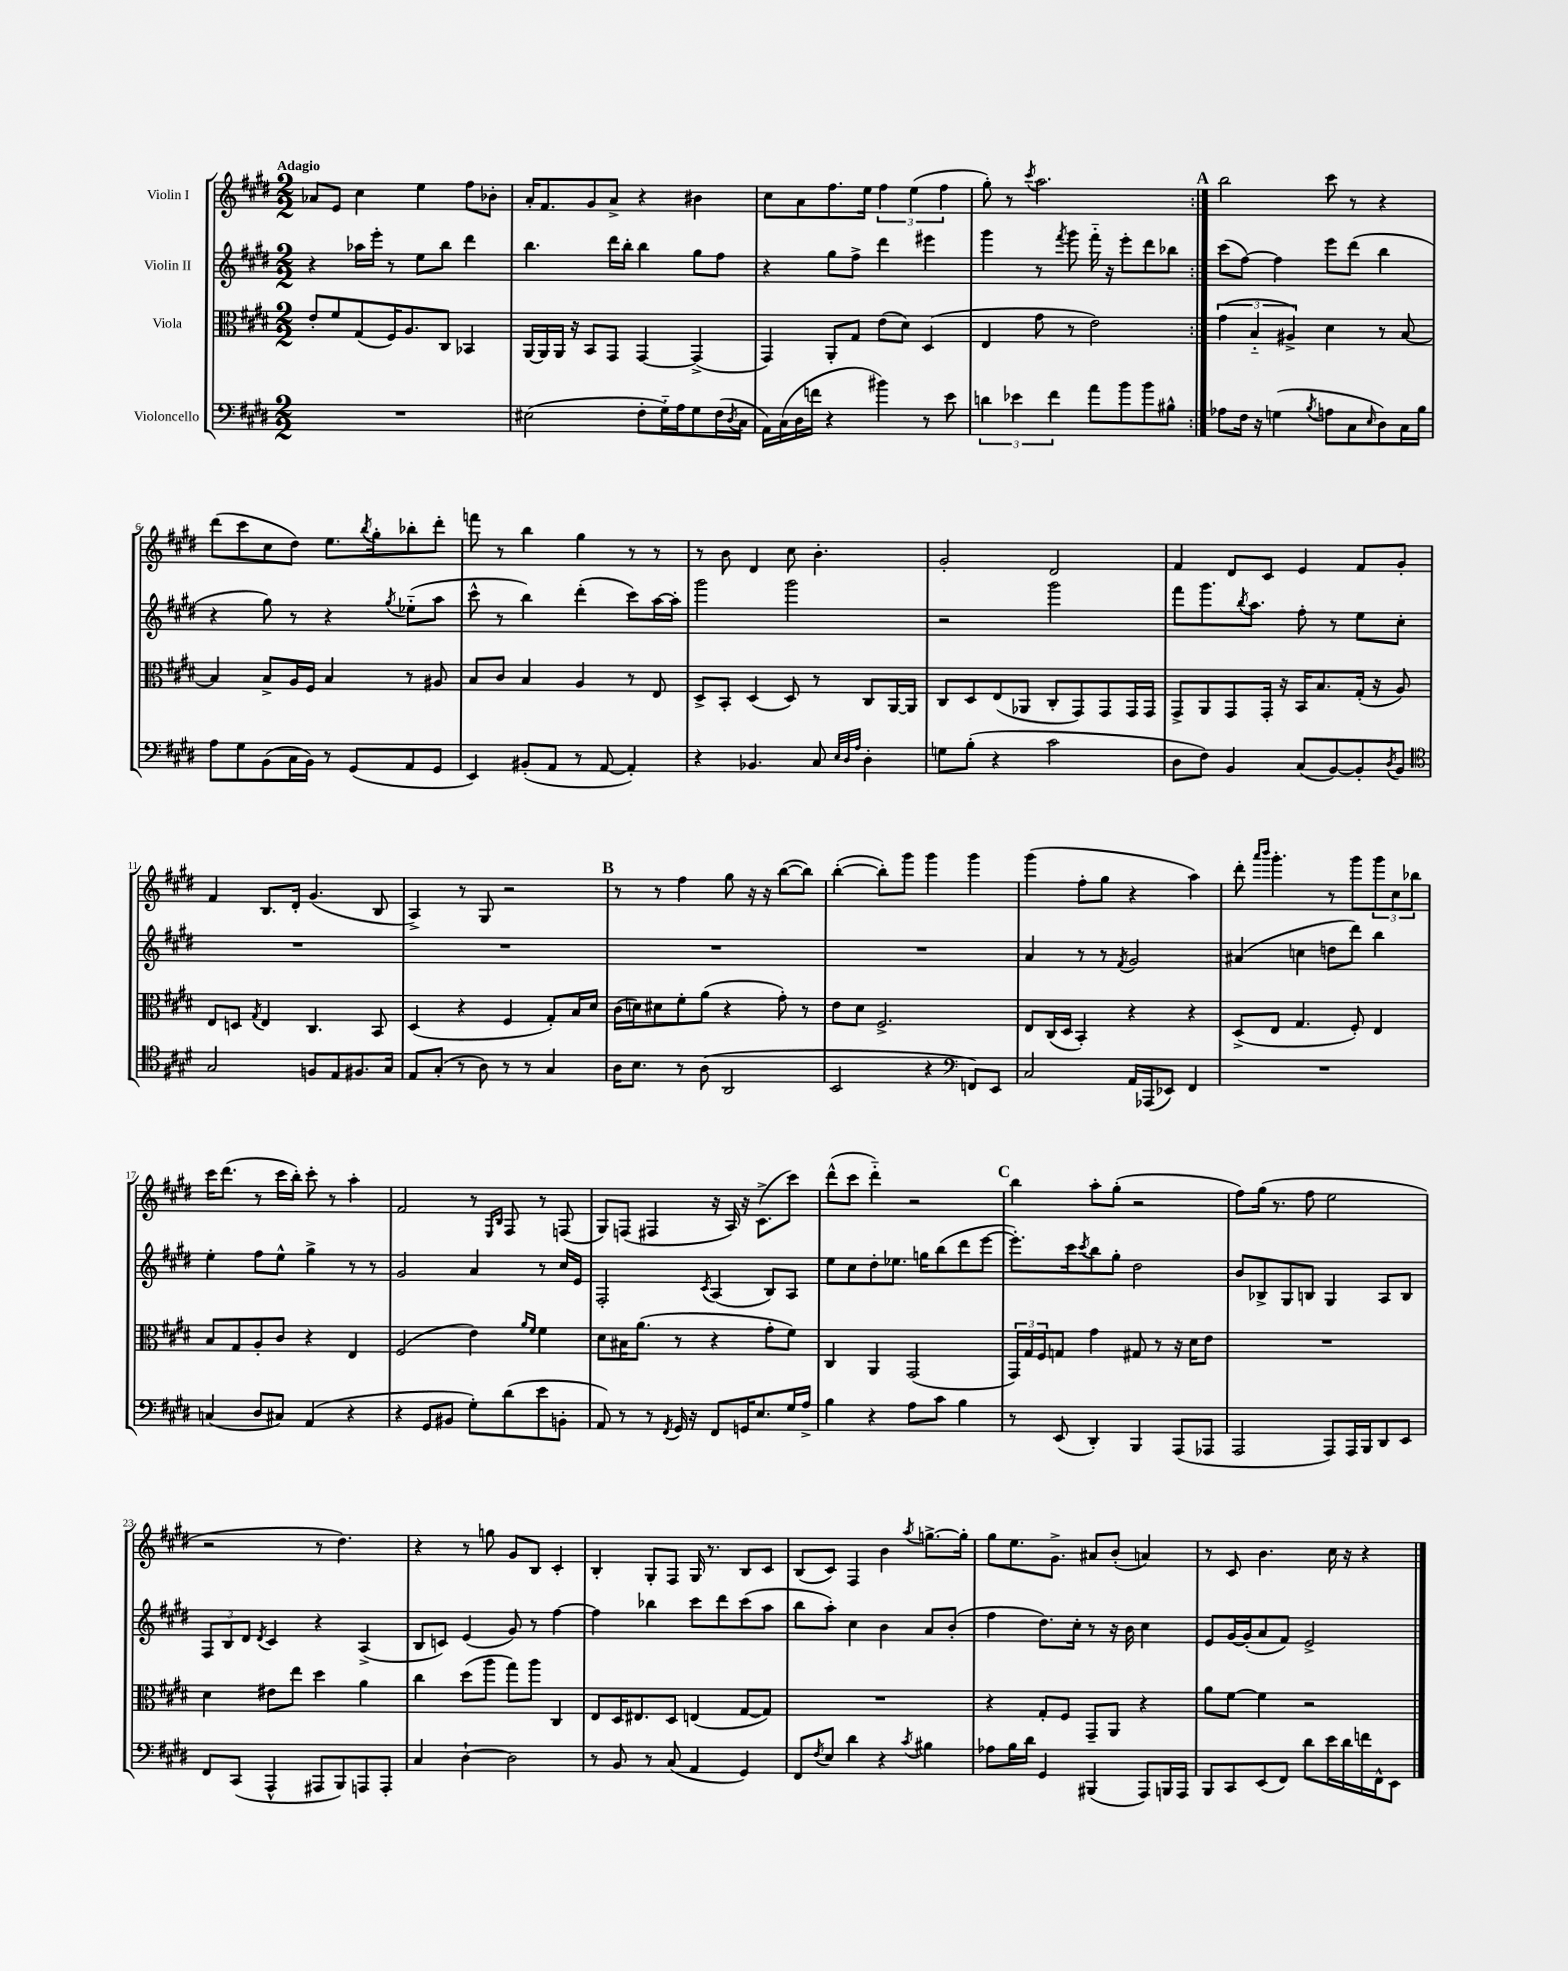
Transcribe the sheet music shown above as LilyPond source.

<<
\new StaffGroup <<
\new Staff = "s0" \with { instrumentName = "Violin I" } {
    \clef treble \key e \major \numericTimeSignature \time 2/2 \tempo "Adagio"
    \repeat volta 2 { aes'8 e'8 cis''4 e''4 fis''8 bes'8-. |
    a'16-. fis'8. gis'8 a'8-> r4 bis'4 |
    cis''8 a'8 fis''8. e''16 \tuplet 3/2 { fis''4 e''4( fis''4 } |
    gis''8-.) r8 \acciaccatura { cis'''8 } a''2. | }
    \mark \markup { \bold "A" } b''2 cis'''8 r8 r4 |
    dis'''8( cis'''8 cis''8 dis''8) e''8. \acciaccatura { b''8 } gis''16-. bes''8-. dis'''8-. |
    f'''8 r8 b''4 gis''4 r8 r8 |
    r8 b'8 dis'4 cis''8 b'4.-. |
    gis'2-. dis'2 |
    fis'4 dis'8 cis'8 e'4 fis'8 gis'8-. |
    fis'4 b8. dis'16-. gis'4.( b8 |
    a4->) r8 gis8 r2 |
    \mark \markup { \bold "B" } r8 r8 fis''4 gis''8 r16 r16 b''8~( b''8) |
    b''4~-.( b''8-.) gis'''8 gis'''4 gis'''4 |
    gis'''4( fis''8-. gis''8 r4 a''4) |
    dis'''8-. \grace { a'''16 b'''16 } gis'''4.-. r8 gis'''8 \tuplet 3/2 { gis'''8 cis''8 bes''8 } |
    cis'''16 dis'''8.( r8 cis'''16 b''16-.) cis'''8-. r8 a''4-. |
    fis'2 r8 \grace { e16 b16 } fis8 r8 f8( |
    gis8) f8( fis4 r16 a16) r16 cis'8.->( cis'''8) |
    dis'''8-^( cis'''8 dis'''4-_) r2 |
    \mark \markup { \bold "C" } b''4 a''8-. gis''8-.( r2 |
    fis''8) gis''16( r8. fis''8 e''2 |
    r2 r8 dis''4.) |
    r4 r8 g''8 gis'8 b8 cis'4-. |
    b4-. gis8-. fis8 gis16 r8. b8 cis'8 |
    b8( cis'8) fis4 b'4 \acciaccatura { a''8 } g''8.~-> g''16-. |
    gis''8 e''8. gis'8.-> ais'8 b'8-.( a'4) |
    r8 cis'8 b'4. cis''16 r16 r4 \bar "|." |
}
\new Staff = "s1" \with { instrumentName = "Violin II" } {
    \clef treble \key e \major \numericTimeSignature \time 2/2
    \repeat volta 2 { r4 aes''16 e'''16-. r8 e''8 b''8 dis'''4 |
    b''4. dis'''16 b''16-. b''4 gis''8 fis''8 |
    r4 gis''8 fis''8-> dis'''4 eis'''4 |
    gis'''4 r8 \acciaccatura { fis'''8 } gis'''8 fis'''16-_ r16 e'''8-. dis'''8 bes''8 | }
    \mark \markup { \bold "A" } cis'''8( fis''8~) fis''4 e'''8 dis'''8( b''4 |
    r4 gis''8) r8 r4 \acciaccatura { gis''8 } ees''8-_( a''8 |
    cis'''8-^ r8 b''4) dis'''4-.( cis'''8) a''16~ a''16-. |
    gis'''2 gis'''2 |
    r2 gis'''2 |
    fis'''8 gis'''8. \acciaccatura { b''8 } a''8. fis''8-. r8 e''8 cis''8-. |
    R1 |
    R1 |
    \mark \markup { \bold "B" } R1 |
    R1 |
    a'4 r8 r8 \acciaccatura { fis'8 } gis'2 |
    ais'4( c''4 d''8 dis'''8) b''4 |
    e''4-. fis''8 e''8-^ gis''4-> r8 r8 |
    gis'2 a'4 r8 cis''16 e'16 |
    fis2-. \acciaccatura { cis'8 } a4( b8) a8 |
    e''8 cis''8 dis''8-. ees''8. g''16 b''8( dis'''8 e'''8~ |
    \mark \markup { \bold "C" } e'''8.-.) cis'''16 \acciaccatura { cis'''8 } b''8 gis''8-. dis''2 |
    b'8 bes8-> gis8 b8 gis4 a8 b8 |
    \tuplet 3/2 { fis8 b8 dis'8 } \acciaccatura { dis'8 } cis'4 r4 a4->( |
    b8 c'8) e'4( gis'8) r8 fis''4~ |
    fis''4 bes''4 cis'''8 dis'''8 cis'''8( a''8 |
    b''8 a''8-.) cis''4 b'4 a'8 b'8-.( |
    fis''4 dis''8.) cis''16-. r8 r16 b'16 cis''4 |
    e'8 gis'16~ gis'16-.( a'8 fis'8) e'2-> \bar "|." |
}
\new Staff = "s2" \with { instrumentName = "Viola" } {
    \clef alto \key e \major \numericTimeSignature \time 2/2
    \repeat volta 2 { e'8-. fis'8 gis8( fis16) a8. cis8 bes,4 |
    a,16~ a,16 a,16 r16 b,8 gis,8 gis,4~ gis,4->( |
    gis,4) a,8-. gis8 e'8( dis'8) dis4( |
    e4 gis'8 r8 e'2) | }
    \mark \markup { \bold "A" } \tuplet 3/2 { gis'4( b4-_ ais4->) } dis'4 r8 b8~ |
    b4 b8-> a16 fis16 b4 r8 ais8 |
    b8 cis'8 b4 a4 r8 e8 |
    dis8-> b,8-. dis4( dis8) r8 cis8 a,16~ a,16 |
    cis8 dis8 e8( aes,8 cis8-. gis,8) gis,8 gis,16 gis,16 |
    gis,8-> a,8 gis,8 gis,16-. r16 b,16 b8. gis16-.( r16 a8) |
    e8 d8 \acciaccatura { gis8 } e4 cis4. b,8 |
    dis4( r4 fis4 gis8-.) b16 dis'16 |
    \mark \markup { \bold "B" } cis'16( d'16) dis'8 fis'8-. a'8( r4 gis'8-.) r8 |
    e'8 dis'8 fis2.-> |
    e8 cis16( dis16 b,4-.) r4 r4 |
    dis8->( e8 gis4. fis8-.) e4 |
    b8 gis8 a8-. cis'8 r4 e4 |
    fis2( e'4) \grace { a'16 fis'16 } fis'4 |
    dis'8 bis16 a'8.( r8 r4 gis'8-. fis'8) |
    cis4 a,4 gis,2( |
    \mark \markup { \bold "C" } \tuplet 3/2 { gis,16) gis16 fis16 } g8 gis'4 gis8 r8 r16 dis'16 e'8 |
    R1 |
    dis'4 eis'8 e''8 dis''4 a'4 |
    cis''4 dis''8( a''8 gis''8) a''8 cis4 |
    e8 dis16 eis8. dis8 e4( gis8~ gis8) |
    R1 |
    r4 gis8-. fis8 gis,8-- a,8 r4 |
    a'8 fis'8~ fis'4 r2 \bar "|." |
}
\new Staff = "s3" \with { instrumentName = "Violoncello" } {
    \clef bass \key e \major \numericTimeSignature \time 2/2
    \repeat volta 2 { R1 |
    eis2( fis8-. gis16-_) a16 gis8 fis16( \acciaccatura { dis8 } cis16 |
    a,16) cis16( dis16 f'16 r4 bis'4) r8 e'8 |
    \tuplet 3/2 { d'4 ees'4 fis'4 } a'8 b'8 b'8 bis8-^ | }
    \mark \markup { \bold "A" } aes8 fis16 r16 g4( \acciaccatura { b8 } a8 cis8 \grace { e16 } dis8) cis16 b16 |
    a8 gis8 b,8( cis16 b,16) r8 gis,8( a,8 gis,8 |
    e,4) bis,8-.( a,8 r8 a,8~ a,4-.) |
    r4 bes,4. cis8 \grace { e32 dis32 a32 } dis4-. |
    g8 b8-.( r4 cis'2 |
    dis8 fis8) b,4 cis8( b,8~) b,8-. \acciaccatura { dis8 } b,8 |
    \clef tenor gis2 f8 e8 fis8. gis16 |
    e8 gis8-.( r8 a8) r8 r8 gis4 |
    \mark \markup { \bold "B" } a16 b8. r8 a8( a,2 |
    b,2 r4 \clef bass f,8) e,8 |
    cis2 a,16 aes,,16( ees,8) fis,4 |
    R1 |
    c4( dis8 cis8) a,4( r4 |
    r4 gis,8 bis,8 gis8-.) dis'8( e'8 b,8-. |
    a,8) r8 r8 \acciaccatura { fis,8 } gis,16 r16 fis,8 g,16 e8. gis16 a16-> |
    b4 r4 a8 cis'8 b4 |
    \mark \markup { \bold "C" } r8 e,8( dis,4-.) b,,4 a,,8( aes,,8 |
    a,,2 a,,8) a,,16 b,,16 dis,8 e,8 |
    fis,8 cis,8( a,,4-^ ais,,8 b,,8) a,,8 a,,8-. |
    cis4 dis4~-! dis2 |
    r8 b,8 r8 cis8( a,4 gis,4) |
    fis,8 \acciaccatura { fis8 } e8 dis'4 r4 \acciaccatura { cis'8 } bis4 |
    aes8 b16 dis'16 gis,4 bis,,4( a,,8) b,,16 a,,16 |
    b,,8 cis,8 e,8( fis,8) dis'8 e'16 dis'16 f'16 fis,16-^ e,8 \bar "|." |
}
>>
>>
